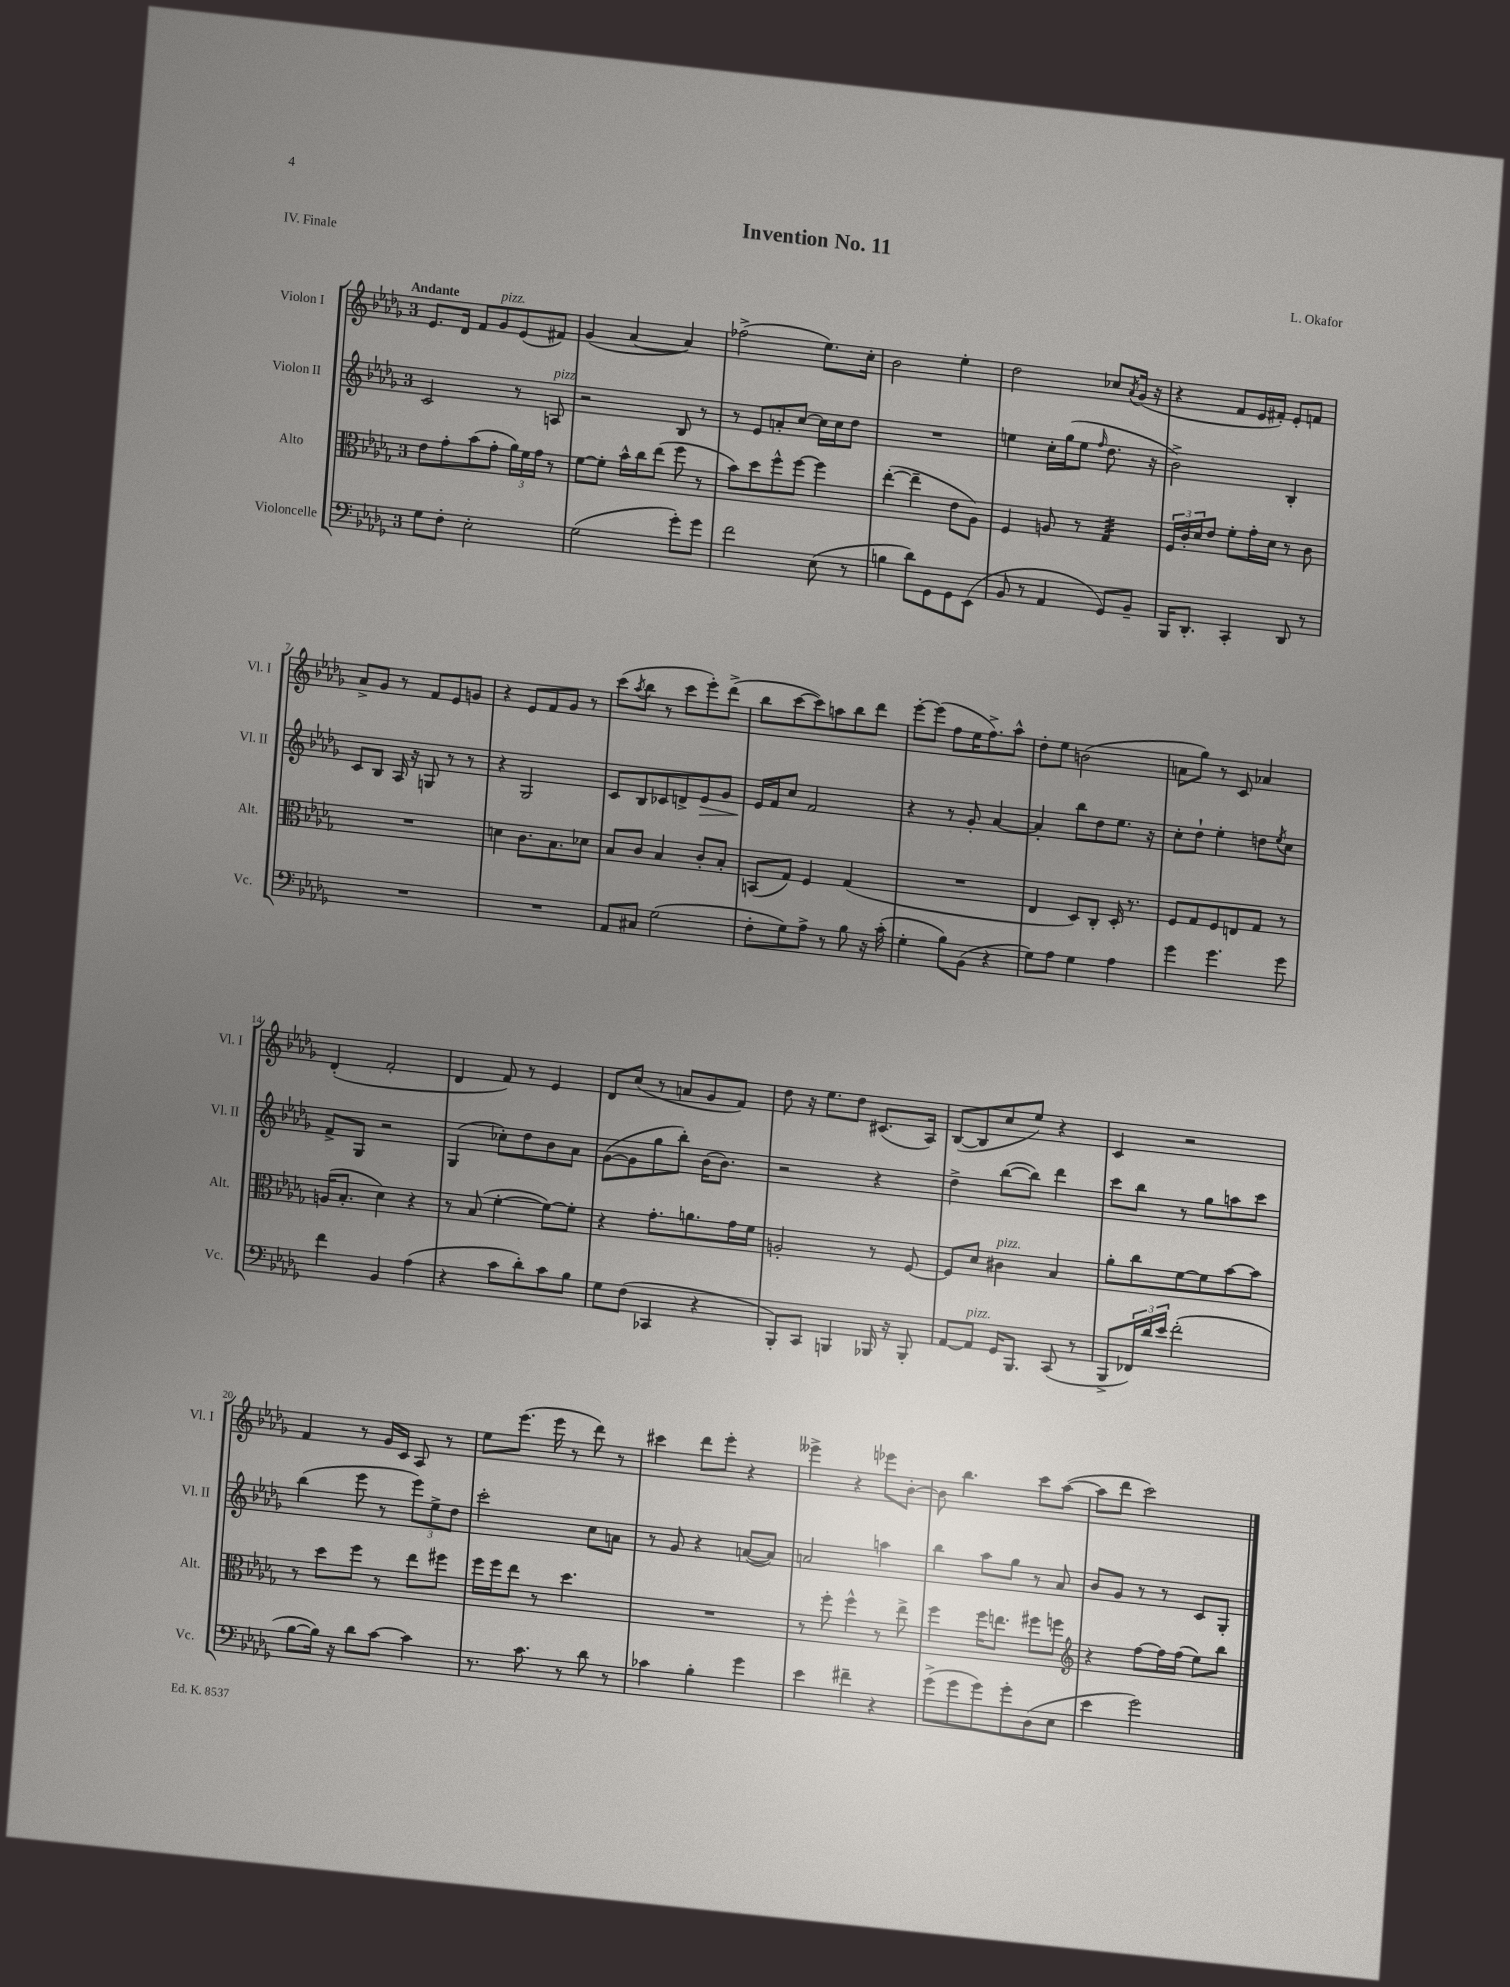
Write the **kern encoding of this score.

**kern	**kern	**kern	**dynam	**kern
*part4	*part3	*part2	*part2	*part1
*staff4	*staff3	*staff2	*staff2	*staff1
*I"Violoncelle	*I"Alto	*I"Violon II	*	*I"Violon I
*I'Vc.	*I'Alt.	*I'Vl. II	*	*I'Vl. I
*clefF4	*clefC3	*clefG2	*	*clefG2
*k[b-e-a-d-g-]	*k[b-e-a-d-g-]	*k[b-e-a-d-g-]	*	*k[b-e-a-d-g-]
*M3/4	*M3/4	*M3/4	*	*M3/4
=1	=1	=1	=1	=1
!	!	!	!	!LO:TX:a:B:t=Andante
8G-\L	8e-\L	2c/	.	8.e-/L
8F'\J	8g-'\	.	.	.
.	.	.	.	16d-/Jk
2E-'\	(8b-\	.	.	8f/L
!	!	!	!	!LO:TX:a:i:t=pizz.
.	8g-'\J	.	.	8g-/
.	24a-\LL)	8r	.	(8e-/
.	24f\	.	.	.
.	24g-\JJ	.	.	.
!	!	!LO:TX:a:i:t=pizz.	!	!
.	8r	8An/	.	8f#X/J)
=2	=2	=2	=2	=2
(2G-\	[8f\L	2r	.	(4g-/
.	8f'\J]	.	.	.
.	16b-^^\LL	.	.	[4a-/
.	16cc\J	.	.	.
.	(8ee-\J	.	.	.
8g-'\L)	8ff\	8B-/	.	4a-/])
8g-\J	8r	8r	.	.
=3	=3	=3	=3	=3
2f\	8b-\L)	8r	.	(2ff-X^\
.	8dd-\	8e-/L	.	.
.	8ff^^\	8an'/	.	.
.	[8ff\J	[8cc/J	.	.
(8E-\	4ff\]	16cc\LL]	.	8.ee-\L)
.	.	16cc\J	.	.
8r	.	8dd-\J	.	.
.	.	.	.	16cc'\Jk
=4	=4	=4	=4	=4
4Bn\	([4ee-'\	2.r	.	2b-\
8d-\L)	4ee-~\]	.	.	.
8GG-\	.	.	.	.
8GG-\	8e-\L	.	.	4ee-'\
(8EE-\J	8A-\J)	.	.	.
=5	=5	=5	=5	=5
8BB-/	4F/	4een\	.	2dd-\
8r	.	.	.	.
4AA-/	8An/	16cc'\LL	.	.
.	.	(16gg-\J	.	.
.	8r	8ee\J	.	.
.	.	16qqff/	.	.
*	*tremolo	*	*	*
8GG-/L)	32G-/LLL	8.dd-\	.	8cc-X/L
.	32G-/	.	.	.
.	32G-/	.	.	.
.	32G-/	.	.	.
.	.	.	.	8qa-/
8BB-~/J	32G-/	.	.	(16g-/Jk
.	32G-/	.	.	.
.	32G-/	16r	.	16r
.	32G-/JJJ	.	.	.
*	*Xtremolo	*	*	*
=6	=6	=6	=6	=6
16BBB-/KL	24F/LL	2b-^\)	.	4r
.	24c'/	.	.	.
8.DD-'/J	.	.	.	.
.	24d-/J	.	.	.
.	8e-/J	.	.	.
4CC'/	8f'\L	.	.	8f/L
.	16g-'\L	.	.	16e-/L
.	16d-\JJ	.	.	16f#X'/JJ)
8DD-/	8r	4B-'/	.	8e-'/L
8r	8c\	.	.	8fn/J
!!LO:LB:g=z
=7	=7	=7	=7	=7
2.r	2.r	8c/L	.	8a-^/L
.	.	8B-/J	.	8g-/J
.	.	16A-/	.	8r
.	.	16r	.	.
.	.	8Gn/	.	8f/L
.	.	8r	.	8e-/
.	.	8r	.	8gn/J
=8	=8	=8	=8	=8
2.r	4dn\	4r	.	4r
.	8.c\L	2G-/	.	8e-/L
.	.	.	.	8f/
.	8.B-\	.	.	.
.	.	.	.	8g-/J
.	8d-X\J	.	.	8r
=9	=9	=9	=9	=9
8AA-/L	8B-/L	8c/L	.	(8ccc\L
.	.	.	.	8qaa-/
8C#X/J	8c/J	8B-/	.	8bb-\J
(2G-\	4B-/	8c-X/	.	8r
.	.	8dn^/	.	8ccc\L
!	!	!	!LO:HP:b	!
.	8c'/L	8e-/	>	8eee-'\)
.	8B-'/J	8g-/J	.	(8ddd-^\J
=10	=10	=10	=10	=10
8F'\L	(8BBn/L	16e-/LL	.	8bb-\L
.	.	16f/J	]	.
8G-\)	8G-/J)	8cc/J	.	[8ccc\
8A-^\J	4F/	2f/	.	8ccc\])
8r	.	.	.	8aan\
8B-\	(4G-/	.	.	8bb-\
16r	.	.	.	8ddd-\J
(16c'\	.	.	.	.
=11	=11	=11	=11	=11
4G-'\	2.r	4r	.	[8eee-'\L
.	.	.	.	(8eee-\J]
8B-\L)	.	8r	.	8ff\L
(8BB-\J	.	8g-'/	.	16ee-\K
.	.	.	.	8.ff^\)
4r	.	[4a-/	.	.
.	.	.	.	8aa-^^\J
=12	=12	=12	=12	=12
8G-\L)	4E-/	4a-'/]	.	8dd-'\L
8A-\J	.	.	.	8ee-\J
4G-\	8D-/L)	8bb-\L	.	(2bn\
.	8C'/J	8dd-\	.	.
4A-\	16D-'/	8.ee-\J	.	.
.	8.r	.	.	.
.	.	16r	.	.
=13	=13	=13	=13	=13
4g-\	8F/L	8cc'\L	.	8an\L
.	8G-/	8dd-`\J	.	8gg-\J)
4.g-\	8F/	4ee-'\	.	8r
.	8En/	.	.	8c/
.	8G-/J	8ddn\L	.	4a-X/
.	.	8qee-/	.	.
8g-\	8r	8cc\J	.	.
!!LO:LB:g=z
=14	=14	=14	=14	=14
4f\	(16An/KL	8f^/L	.	(4d-'/
.	8.B-'/J	.	.	.
.	.	8G-/J	.	.
4BB-/	4d-\)	2r	.	2f'/
(4A-\	4r	.	.	.
=15	=15	=15	=15	=15
4r	8r	(4G-/	.	4d-/
.	(8B-/	.	.	.
8c\L	[4f'\	8cc-X'\L)	.	8f/)
8d-'\)	.	8dd-\	.	8r
8c\	8f\L_)	8b-\	.	4e-/
8B-\J	8f'\J]	8a-\J	.	.
=16	=16	=16	=16	=16
8G-\L	4r	([8g-\L	.	8d-/L
(8F\J	.	8g-\]	.	(8cc/J
4CC-X/	8.g-'\L	8gg-\	.	8r
.	.	8bb-'\J)	.	8an/L
.	8.an\	.	.	.
4r	.	(16b-\KL	.	8g-/
.	.	8.b-\J)	.	.
.	16g-\L	.	.	8f/J)
.	16f\JJ	.	.	.
=17	=17	=17	=17	=17
8BBB-'/L)	2An'/	2r	.	8dd-\
8CC/J	.	.	.	16r
.	.	.	.	8.ee-\L
4BBBn/	.	.	.	.
.	.	.	.	8dd-\J
16BBB-X/	8r	4r	.	(8.c#X/L
16r	.	.	.	.
8BBB-'/	[8F/	.	.	.
.	.	.	.	16A-/Jk)
=18	=18	=18	=18	=18
[8AA-/L	8F/L]	4dd-^\	.	([8B-/L
!LO:TX:a:i:t=pizz.	!	!	!	!
8AA-/J]	8d-/J	.	.	8B-/]
!	!LO:TX:a:i:t=pizz.	!	!	!
16GG-/KL	4c#X\	([8bb-\L	.	8cc/
8.BBB-/J	.	.	.	.
.	.	8bb-\J])	.	8ee-/J)
(8CC/	4B-/	4ddd-\	.	4r
8r	.	.	.	.
=19	=19	=19	=19	=19
8BBB-^/L	8a-'\L	8ccc\L	.	4c/
24FF-X/L)	8cc\	8bb-\J	.	.
24d-/	.	.	.	.
24e-/JJ	.	.	.	.
(2f'\	[8f\	8r	.	2r
.	8f\]	8gg-\L	.	.
.	[8b-\	8aan\	.	.
.	8b-\J]	8ccc\J	.	.
!!LO:LB:g=z
=20	=20	=20	=20	=20
[8B-\L	8r	(4bb-\	.	4f/
16B-\Jk])	8dd-\L	.	.	.
16r	.	.	.	.
8d-\L	8ff\J	8eee-\	.	8r
[8c\J	8r	8r	.	16g-/LL
.	.	.	.	16c/JJ
4c\]	8ee-\L	12eee-\L)	.	8A-/
.	.	12ee-^\	.	.
.	8ff#X\J	.	.	8r
.	.	12dd-\J	.	.
=21	=21	=21	=21	=21
8.r	16ff\LL	2ccc'\	.	8ee-\L
.	16ff\J	.	.	.
.	8ee-\J	.	.	(8.eee-\J
8.c\	.	.	.	.
.	8r	.	.	.
.	.	.	.	16eee-\
8r	4.dd-\	.	.	8r
8d-\	.	8cc\L	.	8ddd-\)
8r	.	8an\J	.	8r
=22	=22	=22	=22	=22
4c-X\	2.r	8r	.	4ccc#X\
.	.	8g-/	.	.
4B-'\	.	4r	.	8ddd-\L
.	.	.	.	8eee-'\J
4g-\	.	([8an/L	.	4r
.	.	8a/J])	.	.
=23	=23	=23	=23	=23
4e-\	8r	2an/	.	4eee--X^\
.	8ff'\	.	.	.
4f#X~\	4ff^^\	.	.	4r
4r	8r	4aan\	.	8eee-X\L
.	8ee-^\	.	.	[8b-'\J
=24	=24	=24	=24	=24
(8g-^\L	4ff\	4bb-\	.	8b-\]
8g-\	.	.	.	4.bb-\
8g-\)	16ff\KL	8aa-\L	.	.
.	8.een\J	.	.	.
8g-'\	.	8gg-\J	.	.
(8D-\	8ff#X\L	8r	.	8ccc\L
8E-\J	8ffn\J	8a-/	.	([8aa-\J
=25	=25	=25	=25	=25
*	*clefG2	*	*	*
4e-\	4r	8b-/L	.	8aa-\L]
.	.	8g-/J	.	8ddd-\J
2g-\)	[8ff\L	8r	.	2ccc\)
.	16ff\L]	8r	.	.
.	(16ff\JJ	.	.	.
.	8ee-\L)	8c/L	.	.
.	8bb-\J	8G-'/J	.	.
==	==	==	==	==
*-	*-	*-	*-	*-
